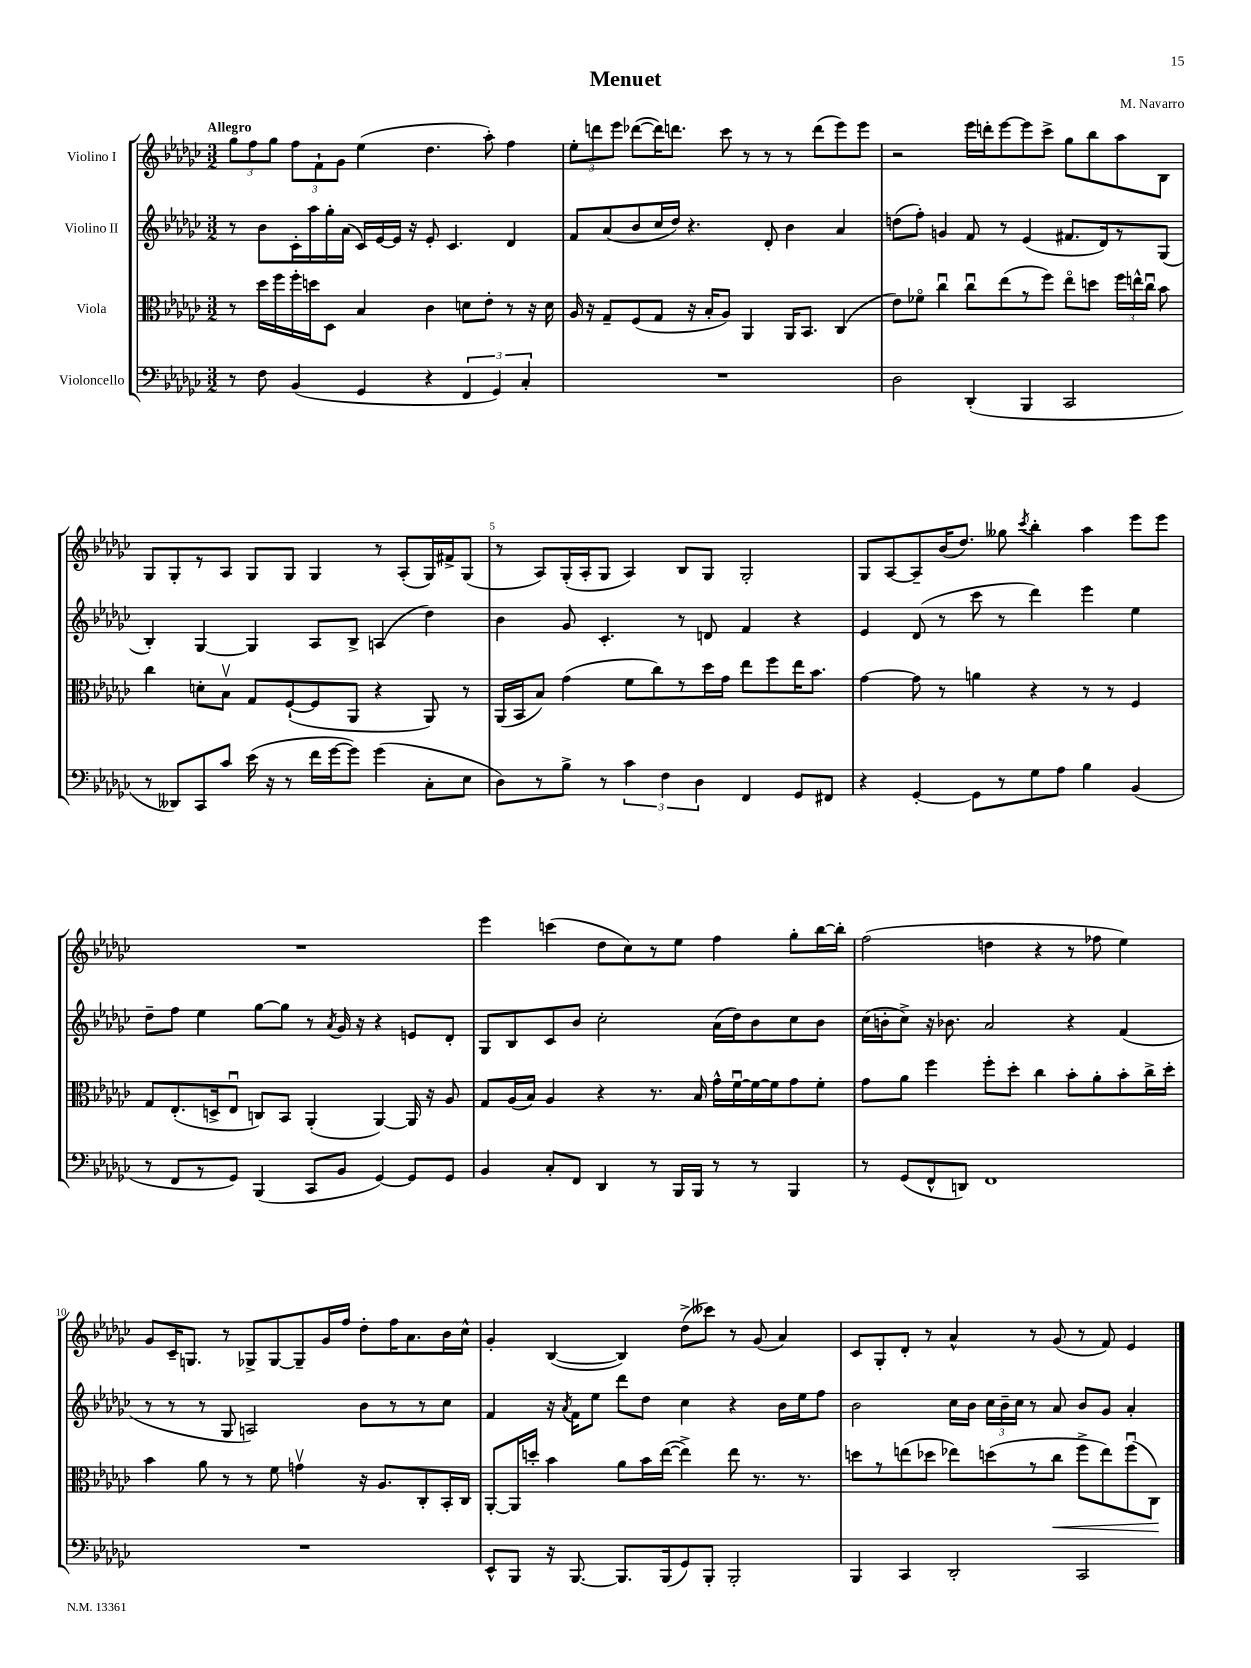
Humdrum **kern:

**kern	**kern	**kern	**kern
*staff4	*staff3	*staff2	*staff1
*clefF4	*clefC3	*clefG2	*clefG2
*k[b-e-a-d-g-c-]	*k[b-e-a-d-g-c-]	*k[b-e-a-d-g-c-]	*k[b-e-a-d-g-c-]
*M3/2	*M3/2	*M3/2	*M3/2
8r	8r	8r	12gg-
.	.	.	12ff
8F	16dd-	8b-	.
.	.	.	12gg-
.	16ff	.	.
(4BB-	16ff'	16c-'	12ff
.	16dd	16aa-	.
.	.	.	12f`
.	8D-	16gg-'	.
.	.	.	12g-
.	.	(16a-	.
4GG-	4B-	16c-)	(4ee-
.	.	[16e-	.
.	.	16e-]	.
.	.	16r	.
4r	4c-	8e-'	4.dd-
.	.	4.c-	.
6FF	8d	.	.
.	8e-'	.	8aa-')
6GG-)	.	.	.
.	8r	4d-	4ff
6C-'	.	.	.
.	16r	.	.
.	16d	.	.
=	=	=	=
1.r	16A-	8f	12ee-'
.	16r	.	.
.	.	.	12ddd
.	8G-~	(8a-	.
.	.	.	12eee-
.	(8F	8b-	([8ddd-
.	8G-	16cc-	16ddd-])
.	.	16dd-)	8.ddd
.	16r	4.r	.
.	16B-'	.	.
.	8A-)	.	8ccc-
.	4AA-	.	8r
.	.	8d-'	8r
.	16AA-	4b-	8r
.	8.BB-	.	.
.	.	.	(8ddd
.	(4C-	4a-	8eee-)
.	.	.	8eee-
=	=	=	=
2D-	8e-)	(8dd	2r
.	8f-o	8ff')	.
.	4cc-u	4g	.
(4DD-'	8cc-u	8f	16eee-
.	.	.	16ddd'
.	(8ee-	8r	[8eee-
4BBB-	8r	(4e-	8eee-]
.	8ff)	.	8ccc-^
2CC-	8ee-o	8.f#	8gg-
.	8dd	.	8bb-
.	.	16d-)	.
.	24ff	8r	8aa-
.	24ee^^	.	.
.	24cc-u	.	.
.	8b-	(8G-	8B-
=	=	=	=
8r	4cc-	4B-')	8G-
8DD--)	.	.	8G-'
8CC-	8d'	[4G-	8r
8c-	8B-v	.	8A-
(16e-	8G-	4G-]	8G-
16r	.	.	.
8r	([8F`	.	8G-
16f	8F]	8A-	4G-
[16g-	.	.	.
8g-])	8AA-	8B-^	.
(4g-	4r	(4A	8r
.	.	.	(8A-'
8C-'	8AA-)	4dd-)	16G-)
.	.	.	16f#^
8E-	8r	.	(8G-
=	=	=	=
8D-)	(16AA-	4b-	8r
.	16BB-	.	.
8r	8B-)	.	8A-)
8B-^	(4g-	8g-	(16G-'
.	.	.	16A-'
8r	.	4.c-'	8G-
6c-	8f	.	4A-)
.	8cc-)	.	.
6F	.	.	.
.	8r	8r	8B-
6D-	.	.	.
.	16dd-	8d	8G-
.	16g-	.	.
4FF	8ee-	4f	2G-'
.	8ff	.	.
8GG-	16ee-	4r	.
.	8.b-	.	.
8FF#	.	.	.
=	=	=	=
4r	[4g-	4e-	8G-
.	.	.	[8A-
[4GG-'	8g-]	(8d-	8A-~]
.	8r	8r	(16b-
.	.	.	8.dd-)
8GG-]	4a	8ccc-	.
8r	.	8r	8gg--
.	.	.	8qccc-
8G-	4r	4ddd-)	4bb-'
8A-	.	.	.
4B-	8r	4eee-	4aa-
.	8r	.	.
(4BB-	4F	4ee-	8eee-
.	.	.	8eee-
=	=	=	=
8r	8G-	8dd-~	1.r
8FF	(8.E-'	8ff	.
8r	.	4ee-	.
.	16D^	.	.
8GG-)	8E-u	.	.
(4BBB-	8C)	[8gg-	.
.	8BB-	8gg-]	.
8CC-	(4AA-'	8r	.
.	.	8qa-	.
8BB-	.	16g-	.
.	.	16r	.
[4GG-)	[4AA-)	4r	.
8GG-]	16AA-]	8e	.
.	16r	.	.
8GG-	8A-	8d-'	.
=	=	=	=
4BB-	8G-	8G-	4eee-
.	(16A-	8B-	.
.	16B-)	.	.
8C-'	4A-	8c-	(4ccc
8FF	.	8b-	.
4DD-	4r	2cc-'	8dd-
.	.	.	8cc-)
8r	8.r	.	8r
16BBB-	.	.	8ee-
16BBB-	16B-	.	.
8r	16g-^^	(16a-	4ff
.	[16fu	16dd-)	.
8r	16f_	8b-	.
.	16f]	.	.
4BBB-	8g-	8cc-	8gg-'
.	8f'	8b-	[16bb-
.	.	.	16bb-']
=	=	=	=
8r	8g-	(16cc-	(2ff
.	.	16b'	.
(8GG-	8a-	8cc-^)	.
8FF^^	4ff	16r	.
.	.	8.b-	.
8DD)	.	.	.
1FF	8ff'	2a-	4dd
.	8dd-'	.	.
.	4cc-	.	4r
.	8b-'	4r	8r
.	8a-'	.	8ff-
.	8b-'	(4f	4ee-)
.	16cc-^	.	.
.	16dd-'	.	.
=	=	=	=
1.r	4b-	8r	8g-
.	.	8r	16c-~
.	.	.	8.G
.	8a-	8r	.
.	8r	8G-	8r
.	8r	2A)	8G-^
.	8f	.	[8G-
.	4gv	.	8G-~]
.	.	.	16g-
.	.	.	16ff
.	16r	8b-	8dd-'
.	8.A-	.	.
.	.	8r	16ff
.	.	.	8.a-
.	8C-'	8r	.
.	16BB-'	8cc-	16b-
.	16C-	.	16cc-^^
=	=	=	=
8EE-^^	[8AA-'	4f	4g-'
8BBB-	16AA-]	.	.
.	16dd'	.	.
16r	4b-	16r	([4B-
.	.	8qa-	.
[8.BBB-	.	16f	.
.	.	8ee-	.
8.BBB-]	8a-	8ddd-	4B-])
.	16b-	8dd-	.
(16BBB-	([16ee-	.	.
8GG-)	4ee-^])	4cc-	(8dd-^
8BBB-'	.	.	8ccc--)
2BBB-'	8ee-	4r	8r
.	8.r	.	(8g-
.	.	16b-	4a-)
.	8.r	16ee-	.
.	.	8ff	.
=	=	=	=
4BBB-	8dd	2b-	8c-
.	8r	.	8G-'
4CC-	(8ee	.	8d-'
.	8dd-	.	8r
2DD-'	8ee-)	16cc-	4a-^^
.	.	16b-	.
.	(8dd	24cc-	.
.	.	24b-~	.
.	.	24cc-	.
.	8r	8r	8r
.	8cc-	8a-	(8g-
2CC-	8ff^	8b-	8r
.	8ee-)	8g-	8f)
.	(8ffu	4a-'	4e-
.	8C-)	.	.
==	==	==	==
*-	*-	*-	*-
